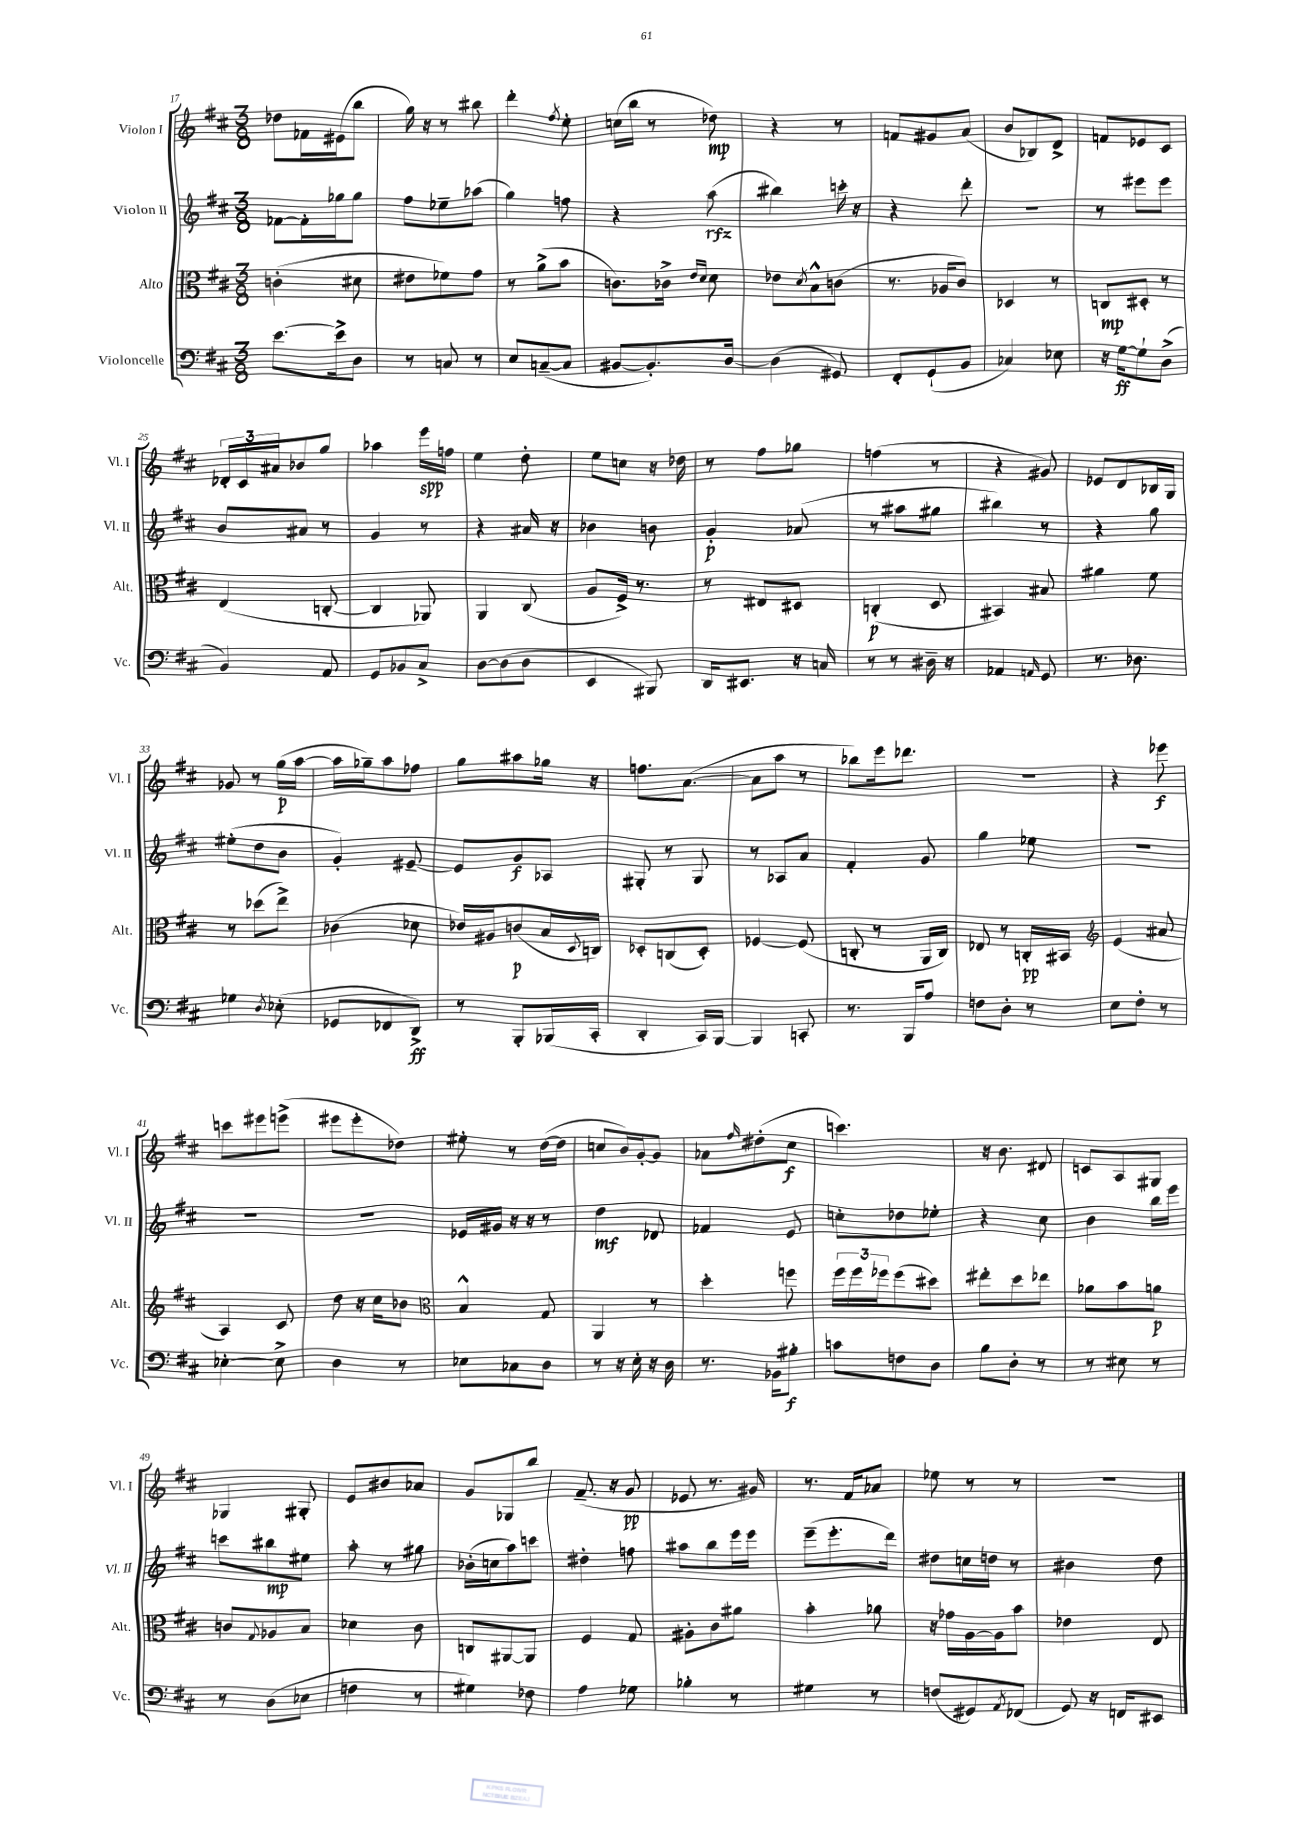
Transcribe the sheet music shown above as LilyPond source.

<<
\new StaffGroup <<
\new Staff = "s0" \with { instrumentName = "Violon I" shortInstrumentName = "Vl. I" } {
    \clef treble \key d \major \numericTimeSignature \time 3/8
    des''8 fes'16 eis'16( b''8 |
    g''16) r16 r8 bis''8 |
    d'''4-. \acciaccatura { fis''8 } e''8-. |
    c''16( b''16 r8 des''8\mp) |
    r4 r8 |
    f'8 gis'8 a'8( |
    b'8 bes8) d'8-> |
    f'8 ees'8 cis'8 |
    \tuplet 3/2 { des'16-. cis'16 ais'16 } bes'8 g''8 |
    aes''4 e'''16\spp f''16 |
    e''4 d''8-. |
    e''8 c''8 r16 des''16 |
    r8 fis''8 ges''8 |
    f''4( r8 |
    r4 gis'8) |
    ees'8 d'8 bes16 g16 |
    ges'8 r8 g''16\p( a''16~ |
    a''16 ges''16--) a''8 fes''8 |
    g''8 ais''8 ges''16 r16 |
    f''8. a'8.~( |
    a'8 a''8 r8 |
    bes''8) e'''16 des'''8. |
    R4. |
    r4 ees'''8\f |
    c'''8 eis'''8 e'''8->( |
    eis'''8 eis'''8-. des''8) |
    eis''8-. r8 d''16~( d''16 |
    c''8 b'16) g'16~-. g'8 |
    aes'8 \grace { fis''16 } dis''8-.( cis''8\f |
    c'''4.) |
    r16 b'8. dis'8 |
    c'8 a8 gis8 |
    ges4 gis8-. |
    e'8 bis'8 aes'8 |
    g'8 ges8 b''8 |
    fis'8.--( r16 g'8\pp |
    ees'8 r8. gis'16) |
    r8. fis'16 aes'8 |
    ees''8 r8 r8 |
    R4. \bar "|." |
}
\new Staff = "s1" \with { instrumentName = "Violon II" shortInstrumentName = "Vl. II" } {
    \clef treble \key d \major \numericTimeSignature \time 3/8
    fes'8~ fes'16-. ges''16 ges''8 |
    fis''8 ees''8-- aes''8( |
    g''4) f''8 |
    r4 a''8\rfz( |
    bis''4) c'''16-. r16 |
    r4 d'''8-. |
    R4. |
    r8 eis'''8 eis'''8 |
    b'8 ais'8 r8 |
    g'4 r8 |
    r4 ais'16 r16 |
    bes'4 b'8 |
    g'4-.\p aes'8( |
    r8 ais''8 gis''8 |
    bis''4) r8 |
    r4 g''8 |
    eis''8-.( d''8 b'8 |
    g'4-.) eis'8~-- |
    eis'8 g'8\f aes8 |
    gis8-. r8 gis8 |
    r8 aes8 a'8 |
    fis'4-. g'8 |
    g''4 ees''8 |
    R4. |
    R4. |
    R4. |
    ees'16 gis'16 r16 r16 r8 |
    d''4\mf des'8 |
    fes'4 e'8 |
    c''8-. des''8 ees''8-. |
    r4 cis''8 |
    b'4 b''16 e'''16 |
    c'''8 bis''8\mp eis''8 |
    a''8-. r8 gis''8 |
    bes'16-.( c''16 a''8) c'''8 |
    dis''4-. f''8 |
    ais''8 b''8 e'''16 e'''16 |
    e'''8--( e'''8.-. d'''16) |
    dis''8 c''16 d''16 r8 |
    bis'4 d''8 \bar "|." |
}
\new Staff = "s2" \with { instrumentName = "Alto" shortInstrumentName = "Alt." } {
    \clef alto \key d \major \numericTimeSignature \time 3/8
    c'4-.( dis'8 |
    eis'8 fes'8) g'8 |
    r8 a'8->( b'8 |
    c'8.) ces'16-> \grace { e'16 d'16 } d'8 |
    ees'8 \acciaccatura { d'8 } b8-^ c'8( |
    r8. aes16 cis'8) |
    des4 r8 |
    c8\mp dis8-. r8 |
    e4( c8~-. |
    c4 aes,8) |
    a,4 cis8( |
    a8 fis16->) r8. |
    r8 eis8 dis8 |
    c4-.\p( d8 |
    bis,4) bis8 |
    ais'4 fis'8 |
    r8 des''8( e''8->) |
    ces'4( des'8 |
    ees'16) ais16 c'8\p( b16 \appoggiatura { d8 } c16) |
    des8-. c8( des8-.) |
    fes4~ fes8( |
    c8-. r8 a,16 c16) |
    ees8 r8 c16-.\pp bis,16 |
    \clef treble e'4( ais'8 |
    a4) cis'8 |
    d''8 r16 cis''16 bes'8 |
    \clef alto b4-^ g8 |
    a,4 r8 |
    d''4-. f''8 |
    \tuplet 3/2 { fis''16 fis''16 fes''16 } fes''8( dis''8) |
    eis''8-. d''8 ees''8 |
    aes'8 b'8 a'8\p |
    c'8 \appoggiatura { g8 } aes8 b8 |
    des'4 cis'8 |
    c8 ais,8~ ais,8 |
    fis4 g8 |
    ais8-. cis'8 ais'8 |
    b'4-. aes'8 |
    r16 ges'16 a16~ a16 b'8 |
    ees'4 e8 \bar "|." |
}
\new Staff = "s3" \with { instrumentName = "Violoncelle" shortInstrumentName = "Vc." } {
    \clef bass \key d \major \numericTimeSignature \time 3/8
    e'8.~ e'16-> d8 |
    r8 c8 r8 |
    e8 c8~--( c8 |
    bis,8~ bis,8.-.) d16~ |
    d4( gis,8) |
    fis,8-. g,8-!( b,8 |
    ces4) ees8 |
    r16 g16~\ff g8-! d8->( |
    b,4) a,8 |
    g,8 bes,8 cis8-> |
    d8~ d8( d8 |
    e,4 bis,,8) |
    d,16 eis,8. r16 c16 |
    r8 r8 dis16-- r16 |
    aes,4 \grace { a,16 } g,8 |
    r8. des8. |
    ges4 \acciaccatura { d8 } ees8-.( |
    ges,8 fes,8 d,8->\ff) |
    r8 b,,8-. bes,,16( cis,16-. |
    d,4-. cis,16) b,,16~ |
    b,,4 c,8-. |
    r8. b,,16 a8 |
    f8 d8-. r8 |
    e8 fis8-. r8 |
    ees4~-. ees8-> |
    d4 r8 |
    ees8 ces8 d8 |
    r8 r16 e16-. r16 d16 |
    r8. bes,16 bis8-.\f |
    c'8 f8 d8 |
    b8 d8-. r8 |
    r8 eis8 r8 |
    r8 d8( ees8 |
    f4 r8 |
    gis4) fes8 |
    a4 ges8 |
    bes4-. r8 |
    gis4 r8 |
    f8( gis,8) \acciaccatura { a,8 } fes,8( |
    g,8) r16 f,16 eis,8 \bar "|." |
}
>>
>>
\layout { \context { \Score currentBarNumber = #17 } }
